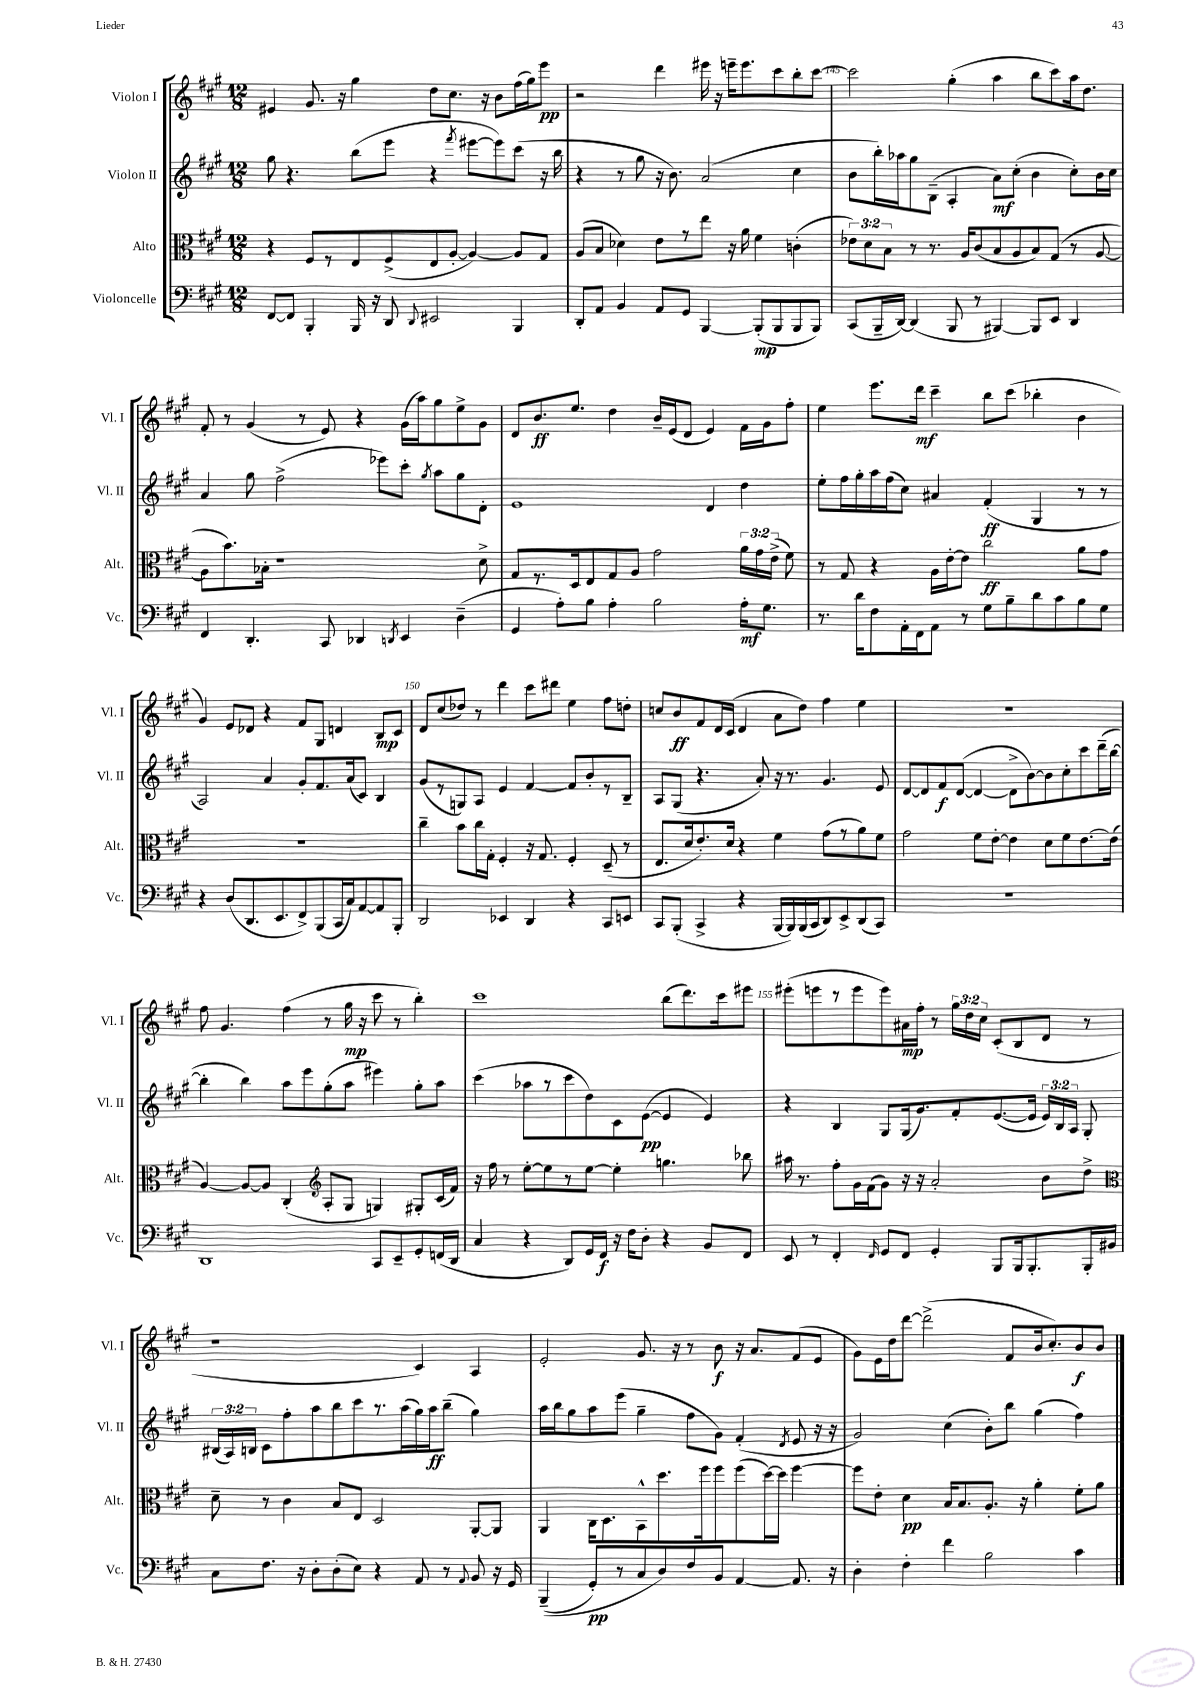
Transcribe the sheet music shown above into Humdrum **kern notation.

**kern	**kern	**kern	**kern
*staff4	*staff3	*staff2	*staff1
*clefF4	*clefC3	*clefG2	*clefG2
*k[f#c#g#]	*k[f#c#g#]	*k[f#c#g#]	*k[f#c#g#]
*M12/8	*M12/8	*M12/8	*M12/8
[8FF#	4r	8gg#	4e#
8FF#]	.	4.r	.
4BBB'	8F#	.	8.g#
.	8r	.	.
.	.	.	16r
16BBB	8E	(8bb	4gg#
16r	.	.	.
8DD	(8F#^	8eee	.
8qqDD	.	.	.
2EE#	8E	4r	8dd
.	[8A'	.	8.cc#
.	.	8qfff#	.
.	4A_)	[8eee#	.
.	.	.	16r
.	.	8eee#])	8b
4BBB	8A]	(8ccc#	(16ff#
.	.	.	16gg#)
.	8G#	16r	8eee
.	.	16bb	.
=	=	=	=
8DD'	(8A	4r	2r
8AA	8B	.	.
4BB	4d-)	8r	.
.	.	8gg#	.
8AA	8e	16r	4ddd
.	.	8.b)	.
8GG#	8r	.	.
[4BBB	8ee	(2a	16eee#
.	.	.	16r
.	16r	.	16eee~
.	16a	.	8.eee
(8BBB']	4f#	.	.
8BBB	.	.	8ccc#
8BBB	(4c'	4cc#	8bb'
8BBB)	.	.	[8ccc#
=	=	=	=
(8CC#	12e-)	8b	2ccc#]
.	12d	.	.
16BBB~	.	16bb')	.
.	12B	.	.
[16DD)	.	16aa-	.
(4DD]	8r	8gg#	.
.	8.r	(8B~	.
8BBB	.	4A'	(4gg#'
.	16A	.	.
8r	(8c#	.	.
[4BBB#)	8B	8a)	4aa
.	8A	(8cc#'	.
8BBB#]	8B)	4b	8bb
8EE	(8G#	.	8ccc#)
4DD	8r	8cc#')	16aa
.	.	.	8.dd
.	[8A	16b	.
.	.	16cc#	.
=	=	=	=
4FF#	8A]	4a	8f#'
.	8.b)	.	8r
4.DD'	.	8gg#	(4g#
.	16B-'	.	.
.	1r	(2ff#^	.
.	.	.	8r
8CC#	.	.	8e)
4DD-	.	.	4r
.	.	8eee-)	.
8qDD	.	.	.
4EE	.	8ccc#'	(16g#
.	.	.	16aa)
.	.	8qgg#	.
.	.	8aa	8gg#
(4D~	.	8gg#	8ee^
.	8d^	8d'	8g#
=	=	=	=
4GG#	8G#	1e	8d
.	8.r	.	8.b
8A')	.	.	.
.	16D	.	8.ee
8B	8E	.	.
4A'	8G#	.	4dd
.	8A	.	.
2B	2g#	.	16b~
.	.	.	(16e
.	.	.	8d
.	.	4d	4e)
16A'	24a	4dd	16f#
.	24g#	.	.
8.G#	.	.	16g#
.	(24e^	.	.
.	8f#)	.	8ff#'
=	=	=	=
8.r	8r	8ee'	4ee
.	8G#	16ff#	.
16d	.	16gg#'	.
8F#	4r	16aa	8.eee
.	.	(16ff#	.
16AA'	.	8cc#)	.
16FF#	.	.	16ddd
8AA	16A	4a#	4ccc#~
.	[16e'	.	.
8r	8e]	.	.
8G#	2cc#	(4f#'	8bb
8B~	.	.	(8ccc#
8d	.	4G#	4bb-'
8c#	.	.	.
8B	8a	8r	4b
8G#	8g#	8r	.
=	=	=	=
4r	1.r	2A)	4g#)
(8D	.	.	8e
8.DD	.	.	8d-
.	.	4a	4r
8.EE	.	.	.
8FF#^)	.	8g#'	8f#
(8BBB	.	8.f#	8G#
16CC#	.	.	4d
16C#)	.	(16a	.
[8AA	.	8c#)	.
8AA]	.	4B	8B
8BBB'	.	.	8c#
=	=	=	=
2DD	4cc#~	(8g#	8d
.	.	8r	(8cc#
.	8b	8G)	8dd-)
.	16cc#	8A	8r
.	16G#'	.	.
4EE-	4F#'	4e	4ddd
4DD	16r	[4f#	8ccc#
.	8.G#	.	.
.	.	.	8ddd#
4r	4F#'	8f#]	4ee
.	.	8b'	.
8CC#	(8D~	8r	8ff#
8EE	8r	8B~	8dd'
=	=	=	=
8CC#	8.E	8A	8cc
(8BBB'	.	(8G#	8b
.	16d	.	.
4CC#^	8.e')	4.r	8f#
.	.	.	16d
.	16d	.	(16c#
4r	4r	.	4d
.	.	8a')	.
[16BBB	4f#	16r	8a
16BBB])	.	8.r	.
(16BBB	.	.	8dd)
16CC#	.	.	.
8DD)	(8g#	4.g#	4ff#
8EE^	8r	.	.
(8DD	8a)	.	4ee
8CC#)	8f#	8e	.
=	=	=	=
1.r	2g#	[8d	1.r
.	.	8d]	.
.	.	8f#	.
.	.	([8d	.
.	8f#	4d_	.
.	[8e'	.	.
.	4e]	8d^]	.
.	.	[8b)	.
.	8d	8b]	.
.	8f#	8cc#'	.
.	[8.e	8ccc#	.
.	.	(16ddd~	.
.	(16e]	[16bb	.
=	=	=	=
1DD	[4A)	4bb']	8ff#
.	.	.	4.g#
.	8A_	4bb)	.
.	8A]	.	.
.	(4C#'	8aa	(4ff#
.	.	8eee	.
*	*clefG2	*	*
.	8A'	(8gg#'	8r
.	8G#	8aa	16gg#
.	.	.	16r
8CC#	4G)	4eee#)	8ccc#
8EE~	.	.	8r
8GG#'	8G#'	8gg#'	4bb')
(16FF	(16c#	8aa	.
16DD	16f#)	.	.
=	=	=	=
4C#	16r	(4ccc#	1ccc#
.	16ff#	.	.
.	8r	.	.
4r	[8ee'	8aa-	.
.	8ee]	8r	.
8DD)	8r	8ccc#	.
16GG#	[8ee	8dd)	.
16FF#	.	.	.
16r	4ee']	8c#	.
16F#	.	.	.
8D'	.	([8e	.
4r	4.gg	4e]	(8bb
.	.	.	8.ddd)
8BB	.	4e)	.
.	.	.	16ccc#
8FF#	8bb-	.	8eee#
=	=	=	=
8EE	16aa#	4r	(8eee#'
.	8.r	.	.
8r	.	.	8eee
4FF#'	8ff#'	4B	8r
.	16g#	.	8eee
.	(16f#	.	.
16qqFF#	.	.	.
8GG#	8g#)	8G#	8eee)
8FF#	16r	(16G#	16a#
.	16r	8.g#)	16ff#'
4GG#'	2a'	.	8r
.	.	8f#'	24gg#
.	.	.	24dd
.	.	.	24cc#
8BBB	.	([8.e	(8c#'
16BBB	.	.	8B
8.BBB'	.	16e]	.
.	8b	24e)	8d
.	.	24B	.
.	.	24A	.
16BBB'	8dd^	8G#'	8r
16BB#	.	.	.
=	=	=	=
*	*clefC3	*	*
8C#	8d~	(24B#	1r
.	.	24A)	.
.	.	24B	.
8.F#	8r	8c#	.
.	4c#	8ff#'	.
16r	.	.	.
8D'	.	8aa	.
(8D'	8B	8bb	.
8E)	8E	8ccc#	.
4r	2D	8.r	.
.	.	(16aa	.
8AA	.	16gg#)	4c#)
.	.	16aa	.
8r	.	(8bb~	.
8qqAA	.	.	.
8BB	[8AA'	4gg#)	4A
16r	8AA]	.	.
16GG#	.	.	.
=	=	=	=
&((4BBB~	4AA	16aa	2e'
.	.	16bb	.
.	.	8gg#	.
8GG#')	16C#	8aa	.
.	8.D	.	.
8r	.	(8eee	.
8C#	8BB^^	4gg#~	8.g#
8D&)	8.dd	.	.
.	.	.	16r
8F#	.	8ff#	8r
.	16ff#	.	.
8BB	8ff#	8g#)	8b
[4AA	(8ff#	(4f#'	16r
.	.	.	8.a
.	[16dd)	.	.
.	16dd]	.	.
.	.	8qd	.
8.AA]	[4ff#	8e	(8f#
.	.	16r	8e
16r	.	16r	.
=	=	=	=
4D'	8ff#]	2g#)	8g#)
.	8e'	.	16e
.	.	.	16dd
4F#'	4d	.	[8ddd
.	.	.	(2ddd^]
4f#	16B	(4cc#	.
.	8.B	.	.
2B	8.A'	8b')	.
.	.	8bb	8f#
.	16r	.	.
.	4a'	(4gg#	16b
.	.	.	8.cc#')
4c#	8f#'	4ff#)	8b
.	8a	.	8b
==	==	==	==
*-	*-	*-	*-
